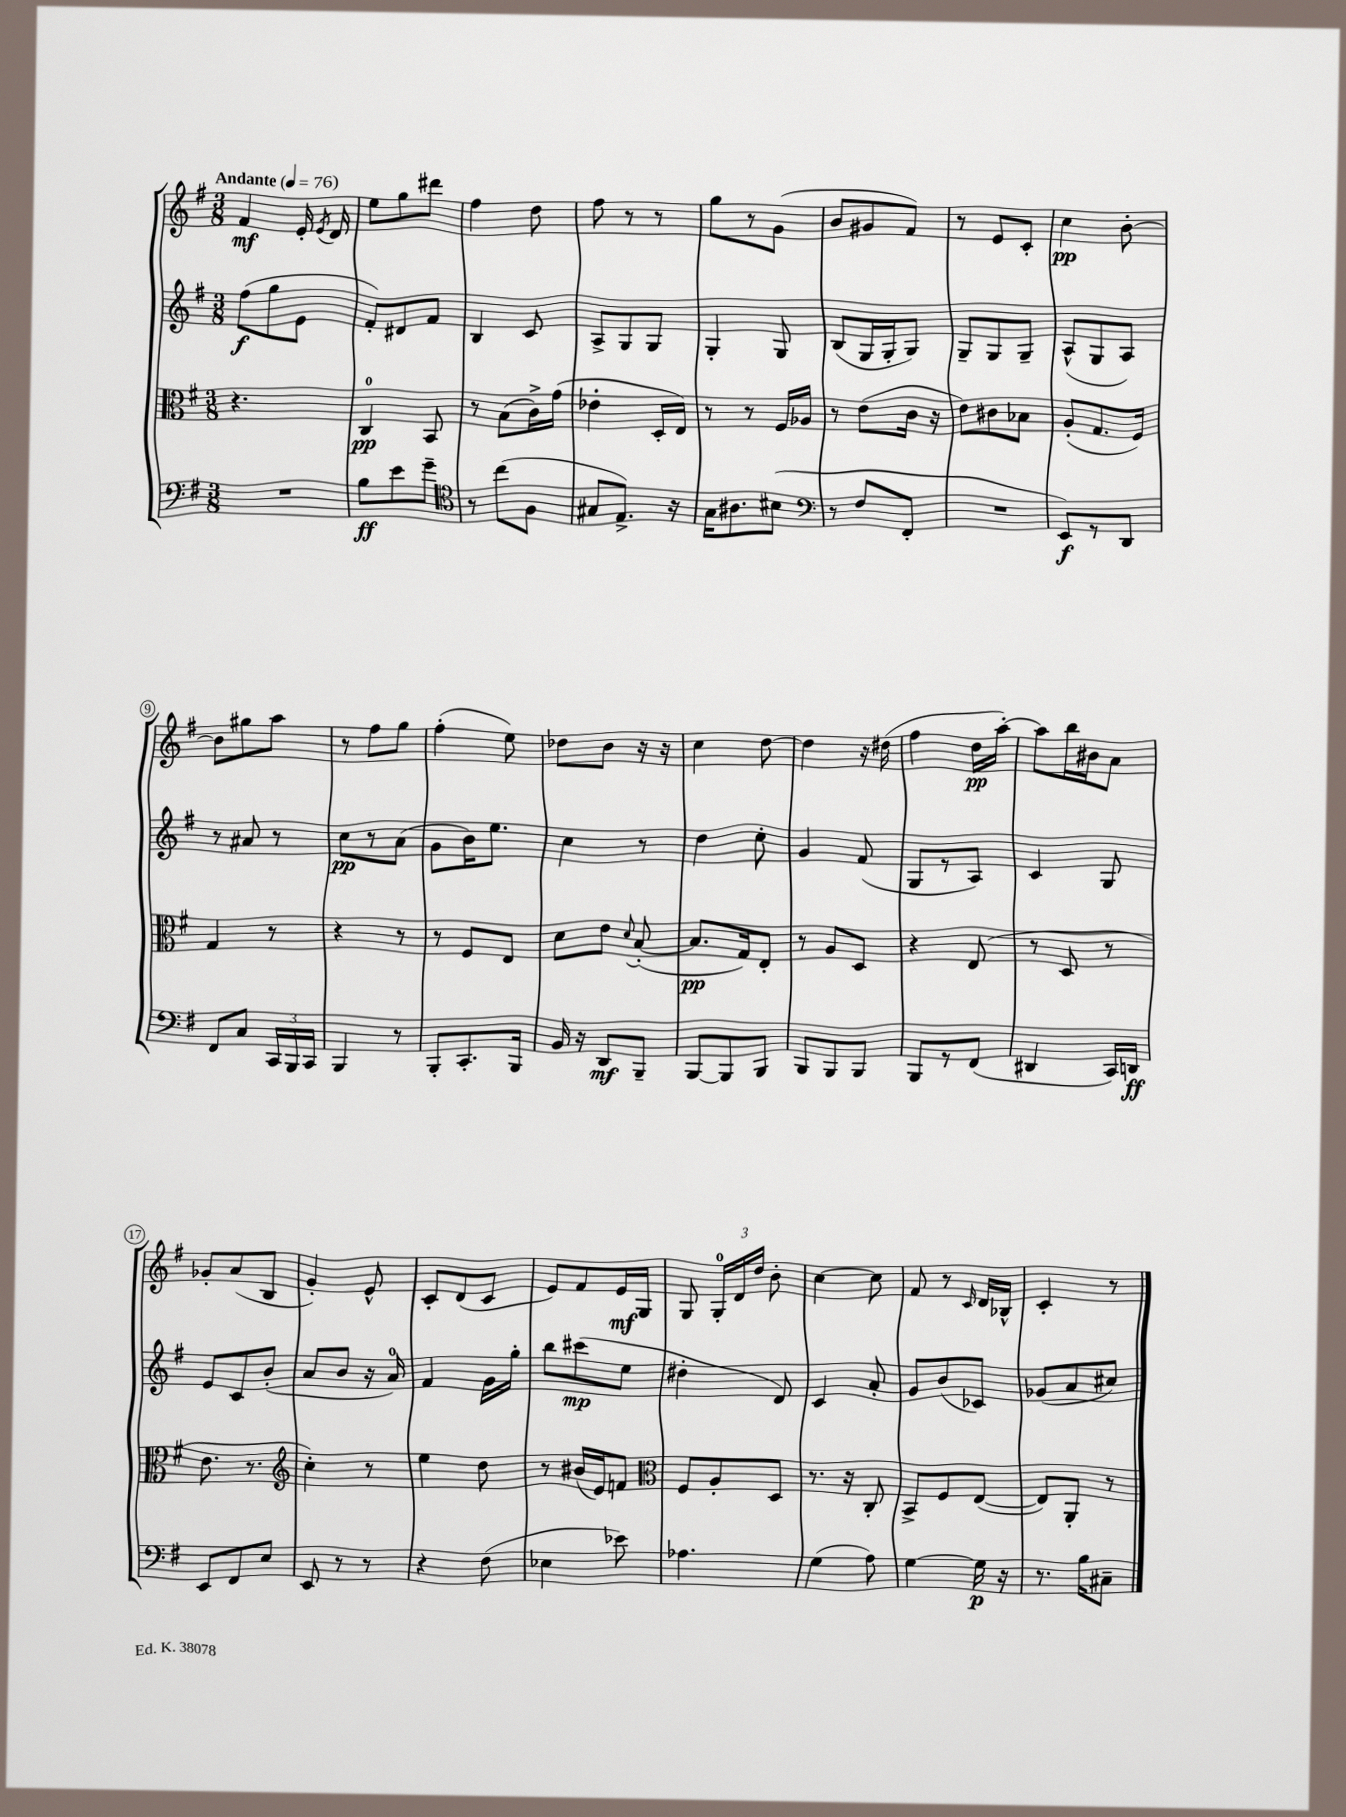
<<
\new StaffGroup <<
\new Staff = "s0" {
    \clef treble \key g \major \numericTimeSignature \time 3/8 \tempo "Andante" 4 = 76
    \autoBeamOff fis'4\mf e'16-. \acciaccatura { e'8 } d'16 |
    e''8[ g''8 dis'''8] |
    fis''4 d''8 |
    fis''8 r8 r8 |
    g''8[ r8 g'8]( |
    b'8[ gis'8 fis'8]) |
    r8 e'8[ c'8]-. |
    c''4\pp b'8~-. |
    b'8[ gis''8 a''8] |
    r8 fis''8[ g''8] |
    fis''4-.( e''8) |
    des''8[ b'8] r16 r16 |
    c''4 d''8~ |
    d''4 r16 dis''16( |
    fis''4 d''16[\pp a''16]~-.) |
    a''8[ b''16 bis'16 a'8] |
    ges'8[-. a'8( b8] |
    g'4-.) e'8-^ |
    c'8[-. d'8( c'8] |
    e'8[) fis'8 e'16\mf g16] |
    g8 \tuplet 3/2 { g16[-0-. d'16 d''16] } b'8-. |
    c''4~ c''8 |
    fis'8 r8 \grace { c'16 } d'16[ bes16]-^ |
    c'4-. r8 \bar "|." |
}
\new Staff = "s1" {
    \clef treble \key g \major \numericTimeSignature \time 3/8
    \autoBeamOff fis''8[\f( g''8 e'8] |
    fis'8[-.) dis'8 fis'8] |
    b4 c'8 |
    a8[-> g8 g8] |
    g4-. g8 |
    b8[( g16 g16-. g8]) |
    g8[-- g8 g8]-- |
    a8[-^( g8 a8]) |
    r8 ais'8 r8 |
    c''8[\pp r8 a'8]( |
    g'8[ b'16) e''8.] |
    c''4 r8 |
    d''4 c''8-. |
    g'4 fis'8( |
    g8[ r8 a8]) |
    c'4 g8 |
    e'8[ c'8 b'8]-.( |
    a'8[ b'8] r16 a'16-0) |
    fis'4 g'16[ g''16]-. |
    b''8[ cis'''8\mp( e''8] |
    dis''4-. d'8) |
    c'4 a'8-. |
    g'8[ b'8( ces'8]) |
    ges'8[( a'8 cis''8]) \bar "|." |
}
\new Staff = "s2" {
    \clef alto \key g \major \numericTimeSignature \time 3/8
    \autoBeamOff r4. |
    c4-0\pp b,8 |
    r8 b8[( c'16->) g'16]( |
    ees'4-. d16[-. e16]) |
    r8 r8 fis16[ aes16] |
    r8 e'8[( c'16] r16 |
    e'8[) cis'8 bes8] |
    a8[-.( g8. fis16]) |
    g4 r8 |
    r4 r8 |
    r8 fis8[ e8] |
    d'8[ e'8] \appoggiatura { d'8 } b8~-.( |
    b8.[\pp g16) e8]-. |
    r8 a8[ d8] |
    r4 e8( |
    r8 d8 r8 |
    e'8. r8. |
    \clef treble c''4-.) r8 |
    e''4 d''8 |
    r8 bis'16[( e'16) f'8] |
    \clef alto fis8[ a8-. d8] |
    r8. r16 c8-. |
    b,8[-> fis8 e8]~( |
    e8[) a,8]-. r8 \bar "|." |
}
\new Staff = "s3" {
    \clef bass \key g \major \numericTimeSignature \time 3/8
    \autoBeamOff R4. |
    b8[\ff e'8 g'8]-- |
    \clef tenor r8 c''8[( fis8] |
    gis8[ e8.]->) r16 |
    g16[ ais8. bis8]( |
    \clef bass r8 fis8[ fis,8]-. |
    R4. |
    e,8[\f) r8 d,8] |
    fis,8[ c8] \tuplet 3/2 { c,16[ b,,16 c,16] } |
    b,,4 r8 |
    b,,8[-. c,8.-. b,,16] |
    b,16 r16 d,8[\mf b,,8]-- |
    b,,8[~ b,,8 b,,8] |
    b,,8[ b,,8 b,,8] |
    b,,8[ r8 fis,8]( |
    dis,4 c,16[) d,16]\ff |
    e,8[ fis,8 e8] |
    e,8 r8 r8 |
    r4 fis8( |
    ees4 ees'8) |
    aes4. |
    g4( a8) |
    g4~ g16\p r16 |
    r8. b16[ cis8]-- \bar "|." |
}
>>
>>
\layout { \context { \Score \override BarNumber.stencil = #(make-stencil-circler 0.1 0.3 ly:text-interface::print) } }
